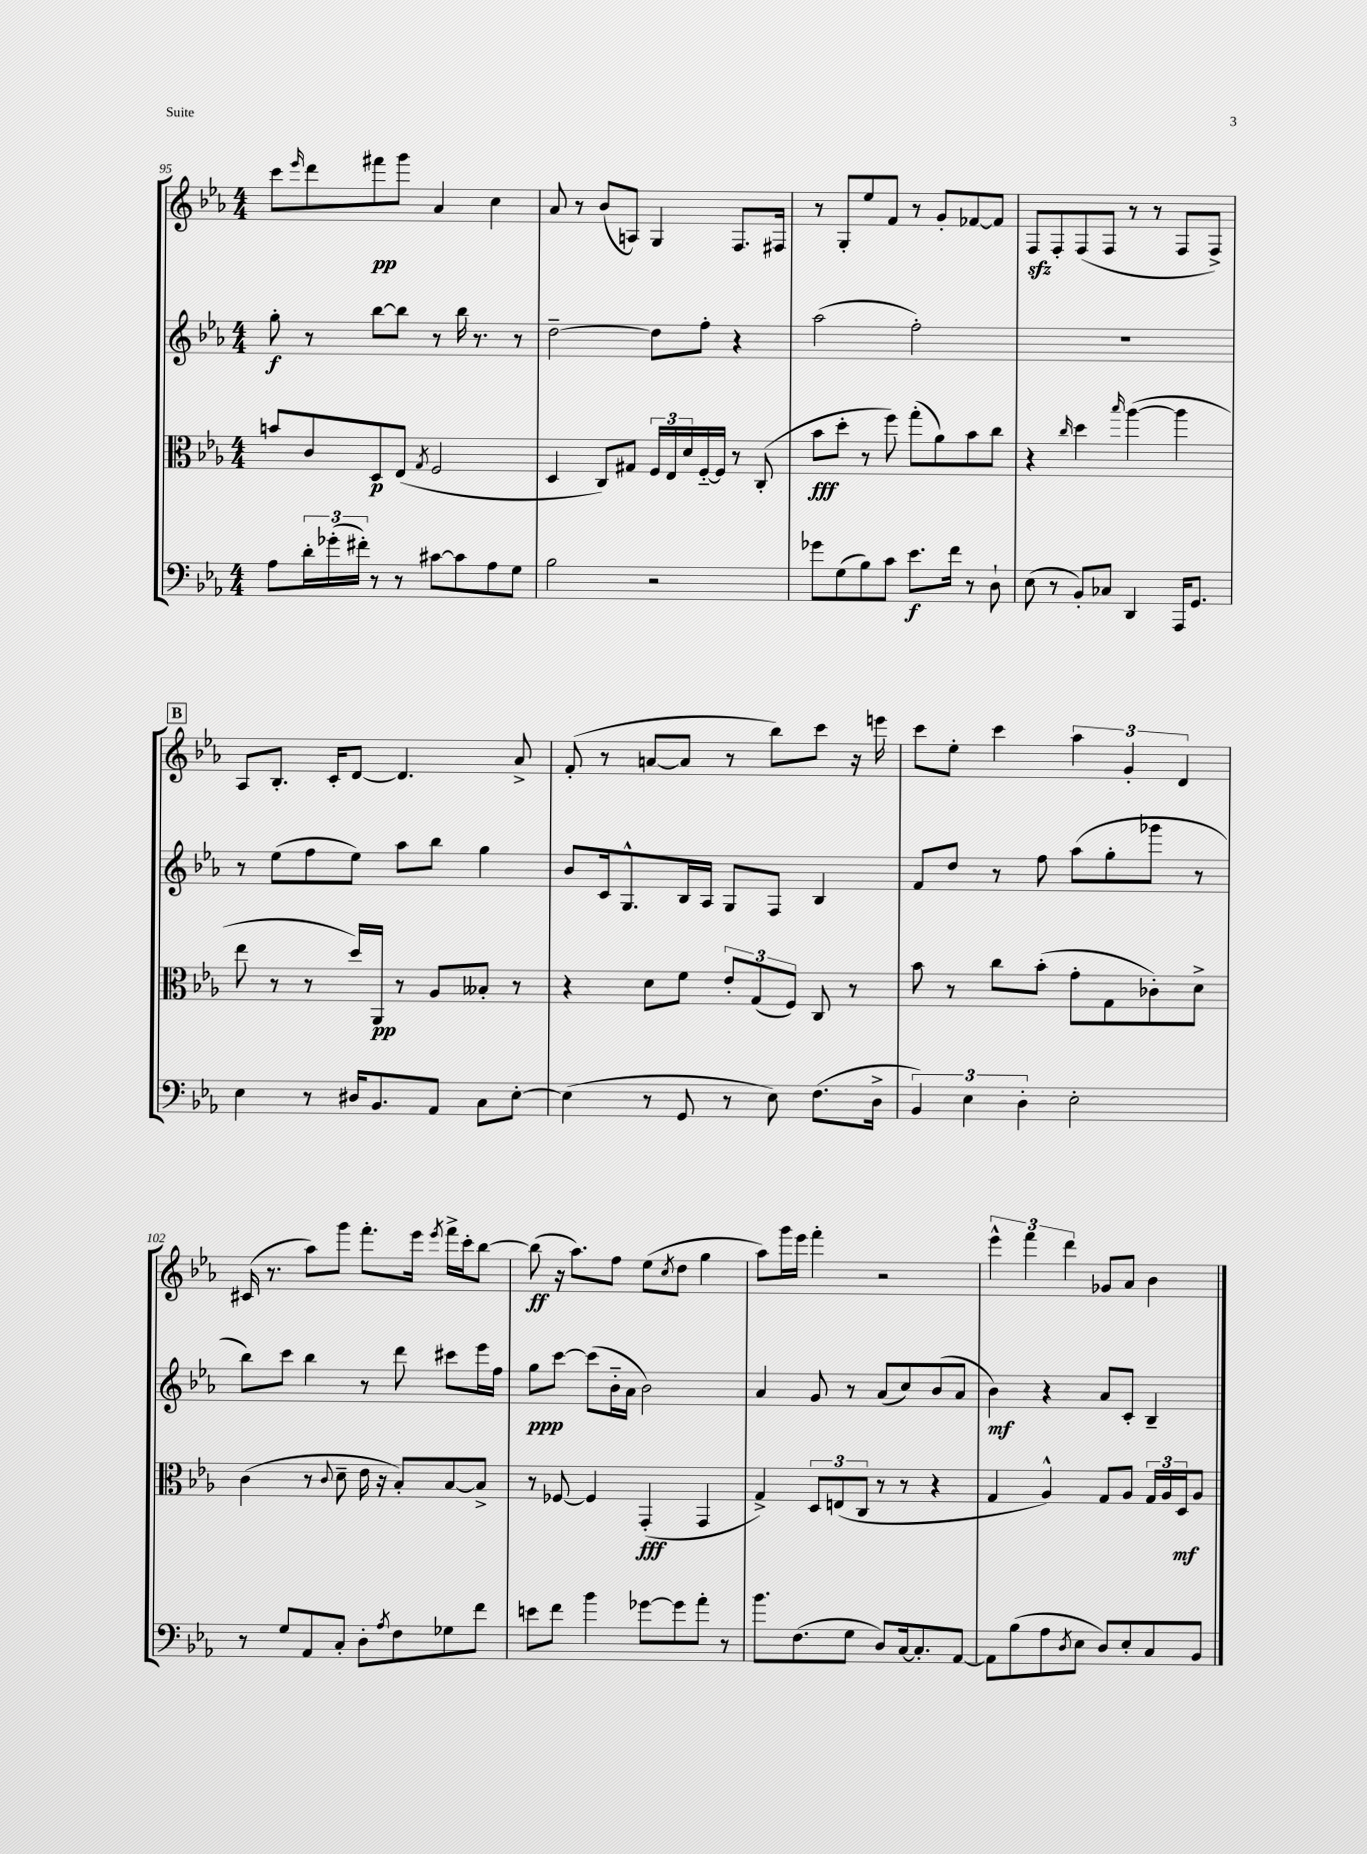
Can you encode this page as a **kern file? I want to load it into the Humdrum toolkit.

**kern	**kern	**kern	**kern
*staff4	*staff3	*staff2	*staff1
*clefF4	*clefC3	*clefG2	*clefG2
*k[b-e-a-]	*k[b-e-a-]	*k[b-e-a-]	*k[b-e-a-]
*M4/4	*M4/4	*M4/4	*M4/4
8A-	8b	8gg'	8ccc
.	.	.	16qqeee-
24d'	8c	8r	8ddd
(24g-'	.	.	.
24f#')	.	.	.
8r	8D	[8bb-	8fff#
8r	(8E-	8bb-]	8ggg
.	8qG	.	.
[8c#	2F	8r	4a-
8c#]	.	16bb-	.
.	.	8.r	.
8A-	.	.	4cc
8G	.	8r	.
=	=	=	=
2B-	4D	[2dd~	8a-
.	.	.	8r
.	8C)	.	(8b-
.	8G#	.	8A)
2r	24F	8dd]	4G
.	24E-	.	.
.	24d	.	.
.	[16F'~	8ff'	.
.	16F]	.	.
.	8r	4r	8.F
.	(8C'	.	.
.	.	.	16F#
=	=	=	=
8g-	8b-	(2aa-	8r
(8G	8dd'	.	8G'
8B-)	8r	.	8ee-
8c	8ff)	.	8f
8.e-	(8gg'	2ff')	8r
.	8a-)	.	8g'
16f	.	.	.
8r	8b-	.	[8f-
8D`	8cc	.	8f-]
=	=	=	=
(8E-	4r	1r	8F
8r	.	.	8F'
.	16qqcc	.	.
8BB-')	4dd	.	(8F
8C-	.	.	8F
.	16qqbb-	.	.
4DD	([4aa-	.	8r
.	.	.	8r
16AAA-	4aa-]	.	8F
8.GG	.	.	.
.	.	.	8F^)
=	=	=	=
4E-	8ee-	8r	8A-
.	8r	(8ee-	8.B-'
8r	8r	8ff	.
.	.	.	16c'
16D#	16dd)	8ee-)	[8d
8.BB-	16AA-	.	.
.	8r	8aa-	4.d]
8AA-	8A-	8bb-	.
8C	8B--'	4gg	.
[8E-'	8r	.	8a-^
=	=	=	=
(4E-]	4r	8b-	(8f'
.	.	16c	8r
.	.	8.G^^	.
8r	8d	.	[8a
8GG	8f	16B-	8a]
.	.	16A-	.
8r	12e-'	8G	8r
.	(12G	.	.
8E-)	.	8F	8bb-)
.	12F)	.	.
(8.F	8C	4B-	8ccc
.	8r	.	16r
16D^	.	.	16eee
=	=	=	=
6BB-)	8b-	8f	8ccc
.	8r	8dd	8ee-'
6E-	.	.	.
.	8cc	8r	4ccc
6D'	.	.	.
.	(8b-'	8ff	.
2E-'	8g'	(8aa-	6aa-
.	8G	8gg'	.
.	.	.	6g'
.	8c-')	8ggg-	.
.	.	.	6d
.	8d^	8r	.
=	=	=	=
8r	(4c	8bb-)	(16c#
.	.	.	8.r
8G	.	8ccc	.
8AA-	8r	4bb-	8aa-)
.	8qqc	.	.
8C'	8d~	.	8ggg
8D'	16e-	8r	8.fff'
.	16r	.	.
8qA-	.	.	.
8F	8B-')	8ddd	.
.	.	.	16eee-
.	.	.	8qeee-
8G-	[8B-	8ccc#	16fff^
.	.	.	16ccc'
8f	8B-^]	16eee-	[8bb-
.	.	16ff	.
=	=	=	=
8e	8r	8gg	(8bb-]
8f	[8F-	[8ccc	16r
.	.	.	8.aa-)
4b-	4F-]	(8ccc]	.
.	.	16b-'~	8ff
.	.	16a-	.
[8g-	(4GG'	2b-)	(8ee-
.	.	.	8qcc
8g-]	.	.	8dd
8a-'	4GG	.	4gg
8r	.	.	.
=	=	=	=
8.b-	4G^)	4a-	8aa-)
.	.	.	16ggg
(8.F	.	.	16eee-
.	12D	8g	4fff'
.	(12E	.	.
8G	.	8r	.
.	12C	.	.
8D)	8r	(8a-	2r
[16C	8r	8cc)	.
8.C']	.	.	.
.	4r	(8b-	.
[8AA-	.	8a-	.
=	=	=	=
8AA-]	4G	4b-)	6eee-^^
(8B-	.	.	.
.	.	.	6fff
8A-	4A-^^)	4r	.
.	.	.	6ddd
8qD	.	.	.
8E-	.	.	.
8D)	8G	8a-	8g-
8E-'	8A-	8c'	8a-
8C	24G	4B-~	4b-
.	24A-	.	.
.	24D	.	.
8BB-	8A-	.	.
==	==	==	==
*-	*-	*-	*-
